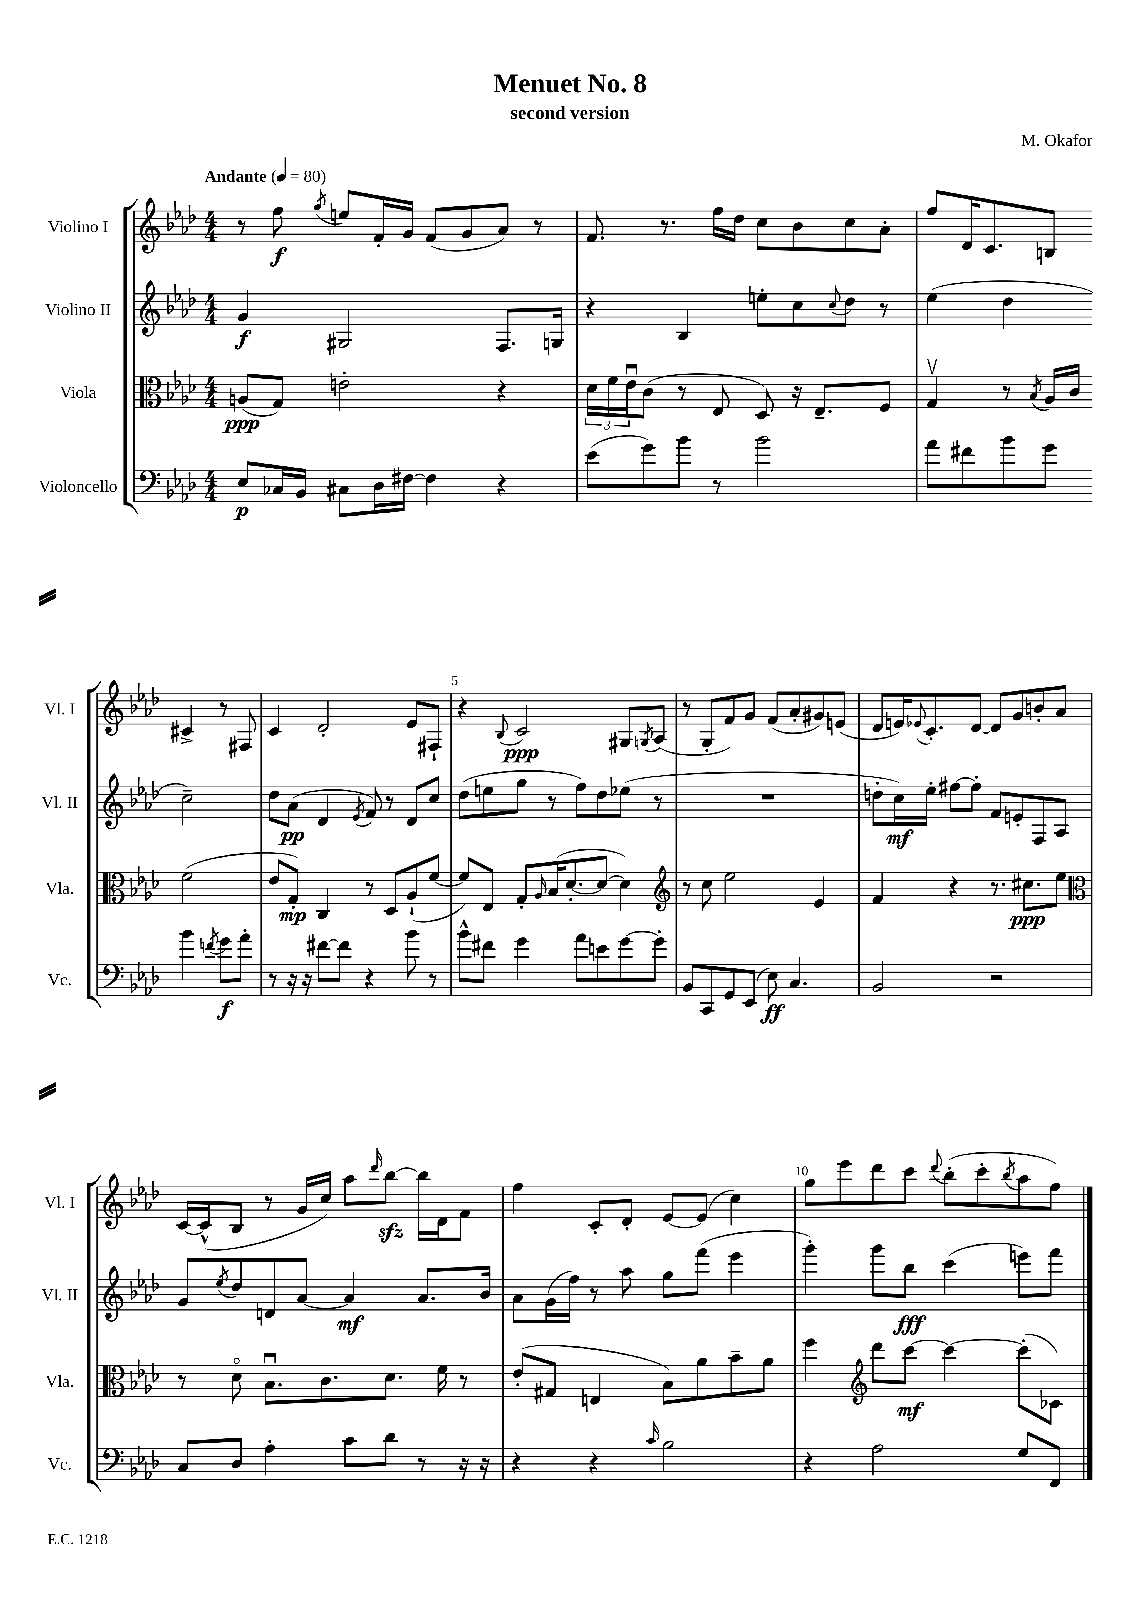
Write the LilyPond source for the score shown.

\header { title = "Menuet No. 8" composer = "M. Okafor" subtitle = "second version" }
<<
\new StaffGroup <<
\new Staff = "s0" \with { instrumentName = "Violino I" shortInstrumentName = "Vl. I" } {
    \clef treble \key aes \major \numericTimeSignature \time 4/4 \tempo "Andante" 4 = 80
    r8 f''8\f \acciaccatura { g''8 } e''8 f'16-. g'16 f'8( g'8 aes'8) r8 |
    f'8. r8. f''16 des''16 c''8 bes'8 c''8 aes'8-. |
    f''8 des'16 c'8. b8 cis'4-> r8 fis8 |
    c'4 des'2-. ees'8 fis8-! |
    r4 \appoggiatura { bes8 } c'2\ppp gis8 \acciaccatura { g8 } aes8( |
    r8 g8-. f'8) g'8 f'8( aes'8-. gis'8) e'8( |
    des'8 e'16) \appoggiatura { ees'8 } c'8.-. des'8~ des'8 g'8 b'8-. aes'8 |
    c'16~ c'16-^( bes8 r8 g'16 c''16) aes''8 \grace { des'''16 } bes''8~\sfz bes''16 des'16 f'8 |
    f''4 c'8-. des'8-. ees'8~ ees'8( c''4) |
    g''8 ees'''8 des'''8 c'''8 \appoggiatura { des'''8 } bes''8-.( c'''8-. \acciaccatura { bes''8 } aes''8 f''8) \bar "|." |
}
\new Staff = "s1" \with { instrumentName = "Violino II" shortInstrumentName = "Vl. II" } {
    \clef treble \key aes \major \numericTimeSignature \time 4/4
    g'4\f gis2 f8. g16 |
    r4 bes4 e''8-. c''8 \appoggiatura { c''8 } des''8 r8 |
    ees''4( des''4 c''2--) |
    des''8 aes'8\pp( des'4 \acciaccatura { ees'8 } f'8) r8 des'8 c''8 |
    des''8( e''8 g''8 r8 f''8) des''8 ees''8( r8 |
    R1 |
    d''8-. c''16\mf) ees''16-. fis''8~ fis''8-. f'8 e'8-. f8 aes8 |
    g'8 \acciaccatura { ees''8 } des''8 d'8 aes'8~ aes'4\mf aes'8. bes'16 |
    aes'8 g'16( f''16) r8 aes''8 g''8 f'''8( ees'''4 |
    g'''4-.) g'''8 bes''8\fff c'''4( e'''8) f'''8 \bar "|." |
}
\new Staff = "s2" \with { instrumentName = "Viola" shortInstrumentName = "Vla." } {
    \clef alto \key aes \major \numericTimeSignature \time 4/4
    a8\ppp( g8) e'2-. r4 |
    \tuplet 3/2 { des'16 f'16 ees'16\downbow } c'8( r8 ees8 des8) r16 ees8.-- f8 |
    g4\upbow r8 \acciaccatura { bes8 } aes16 c'16 f'2( |
    ees'8 g8-.\mp) c4 r8 des8 aes8-!( f'8~ |
    f'8) ees8 g8-. \grace { aes16 } bes16( des'8.~-. des'8~ des'4) |
    \clef treble r8 c''8 ees''2 ees'4 |
    f'4 r4 r8. cis''8.\ppp ees''8 |
    \clef alto r8 des'8\flageolet bes8.\downbow c'8. des'8. f'16 r8 |
    ees'8-.( gis8 e4 bes8) aes'8 bes'8-- aes'8 |
    f''4 \clef treble des'''8 c'''8~\mf c'''4~ c'''8-.( ces'8) \bar "|." |
}
\new Staff = "s3" \with { instrumentName = "Violoncello" shortInstrumentName = "Vc." } {
    \clef bass \key aes \major \numericTimeSignature \time 4/4
    ees8\p ces16 bes,16 cis8 des16 fis16~ fis4 r4 |
    ees'8( g'8) bes'8 r8 bes'2 |
    aes'8 fis'8 bes'8 g'8 bes'4 \acciaccatura { f'8 } g'8\f aes'8-. |
    r8 r16 r16 fis'8~ fis'8 r4 bes'8 r8 |
    bes'8-^ fis'8 g'4 aes'8 e'8 g'8~ g'8-. |
    bes,8 c,8 g,8 ees,8( ees8\ff) c4. |
    bes,2 r2 |
    c8 des8 aes4-. c'8 des'8 r8 r16 r16 |
    r4 r4 \grace { c'16 } bes2 |
    r4 aes2 g8 f,8 \bar "|." |
}
>>
>>
\layout { \context { \Score \override BarNumber.break-visibility = ##(#f #t #t) barNumberVisibility = #(every-nth-bar-number-visible 5) } }
